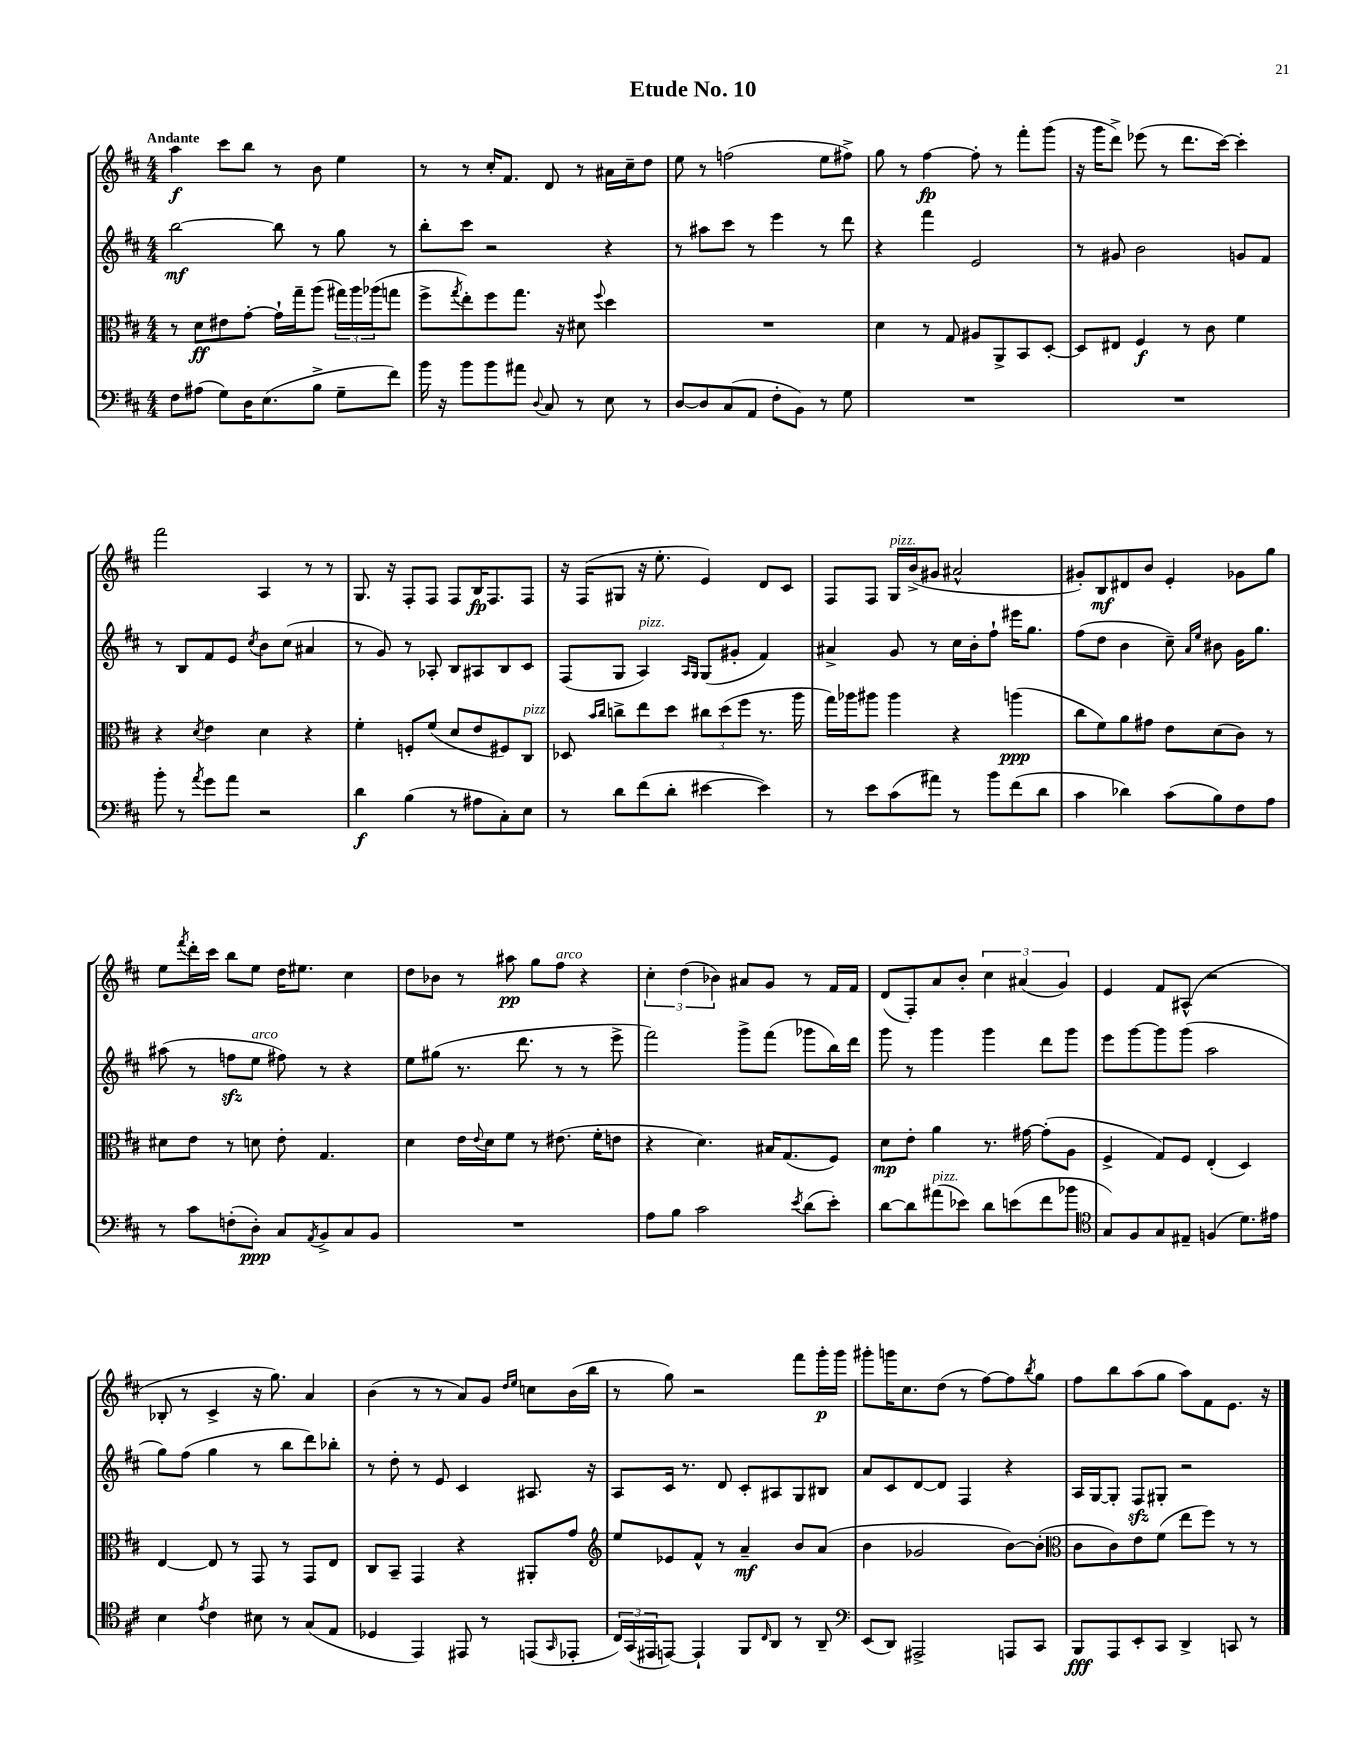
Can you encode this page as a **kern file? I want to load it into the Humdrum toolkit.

**kern	**dynam	**kern	**dynam	**kern	**dynam	**kern	**dynam
*part4	*part4	*part3	*part3	*part2	*part2	*part1	*part1
*staff4	*staff4	*staff3	*staff3	*staff2	*staff2	*staff1	*staff1
*clefF4	*	*clefC3	*	*clefG2	*	*clefG2	*
*k[f#c#]	*	*k[f#c#]	*	*k[f#c#]	*	*k[f#c#]	*
*M4/4	*	*M4/4	*	*M4/4	*	*M4/4	*
=1	=1	=1	=1	=1	=1	=1	=1
!	!	!	!	!	!	!LO:TX:a:B:t=Andante	!
8F#\L	.	8r	.	[2bb\	mf	4aa\	f
(8A#X\J	.	8d\L	ff	.	.	.	.
8G\L)	.	8e#X\	.	.	.	8ccc#\L	.
16D\K	.	[8g'\J	.	.	.	8bb\J	.
(8.E\	.	.	.	.	.	.	.
.	.	16g`\LL]	.	8bb\]	.	8r	.
.	.	16gg~\J	.	.	.	.	.
8B^\J	.	(8aa\J	.	8r	.	8b\	.
8G~\L	.	24gg#X\LL)	.	8gg\	.	4ee\	.
.	.	24aa\	.	.	.	.	.
.	.	(24aa-X\J	.	.	.	.	.
8f#\J)	.	8ggn\J	.	8r	.	.	.
=2	=2	=2	=2	=2	=2	=2	=2
16b\	.	8ff#^\L	.	8bb'\L	.	8r	.
16r	.	.	.	.	.	.	.
.	.	8qgg/	.	.	.	.	.
8b\L	.	8ee'\)	.	8ccc#\J	.	8r	.
8b\	.	8ff#\	.	2r	.	16cc#'/KL	.
.	.	.	.	.	.	8.f#/J	.
8a#X\J	.	8.gg\J	.	.	.	.	.
8qqD/	.	.	.	.	.	.	.
8C#/	.	.	.	.	.	8d/	.
.	.	16r	.	.	.	.	.
8r	.	8d#X\	.	.	.	8r	.
.	.	8qqff#/	.	.	.	.	.
8E\	.	4dd\	.	4r	.	16a#X\LL	.
.	.	.	.	.	.	16cc#~\J	.
8r	.	.	.	.	.	8dd\J	.
=3	=3	=3	=3	=3	=3	=3	=3
[8D/L	.	1r	.	8r	.	8ee\	.
8D/]	.	.	.	8aa#X\L	.	8r	.
(8C#/	.	.	.	8ccc#\J	.	(2ffn\	.
8AA/J	.	.	.	8r	.	.	.
8F#'\L	.	.	.	4eee\	.	.	.
8BB\J)	.	.	.	.	.	.	.
8r	.	.	.	8r	.	8ee\L	.
8G\	.	.	.	8ddd\	.	8ff#X^\J)	.
=4	=4	=4	=4	=4	=4	=4	=4
1r	.	4d\	.	4r	.	8gg\	.
.	.	.	.	.	.	8r	.
.	.	8r	.	4fff#\	.	[4ff#\	fp
.	.	8G/	.	.	.	.	.
.	.	8A#X/L	.	2e/	.	8ff#'\]	.
.	.	8AA^/	.	.	.	8r	.
.	.	8BB/	.	.	.	8fff#'\L	.
.	.	[8D'/J	.	.	.	(8ggg\J	.
=5	=5	=5	=5	=5	=5	=5	=5
1r	.	8D/L]	.	8r	.	16r	.
.	.	.	.	.	.	16ggg\KL	.
.	.	8E#X/J	.	8g#X/	.	8ddd^\J)	.
.	.	4F#/	f	2b\	.	(8eee-X\	.
.	.	.	.	.	.	8r	.
.	.	8r	.	.	.	8.ddd\L	.
.	.	8c#\	.	.	.	.	.
.	.	.	.	.	.	[16ccc#\Jk)	.
.	.	4f#\	.	8gn/L	.	4ccc#'\]	.
.	.	.	.	8f#/J	.	.	.
!!LO:LB:g=z
=6	=6	=6	=6	=6	=6	=6	=6
8b'\	.	4r	.	8r	.	2fff#\	.
8r	.	.	.	8B/L	.	.	.
8qa/	.	8qd/	.	.	.	.	.
8g\L	.	4e\	.	8f#/	.	.	.
8a\J	.	.	.	8e/J	.	.	.
.	.	.	.	8qcc#/	.	.	.
2r	.	4d\	.	8b\L	.	4A/	.
.	.	.	.	(8cc#\J	.	.	.
.	.	4r	.	4a#X/	.	8r	.
.	.	.	.	.	.	8r	.
=7	=7	=7	=7	=7	=7	=7	=7
4d\	f	4f#'\	.	8r	.	8.G/	.
.	.	.	.	8g/)	.	.	.
.	.	.	.	.	.	16r	.
(4B\	.	8Fn'/L	.	8r	.	8F#'/L	.
.	.	(8f#/J	.	8A-X'/	.	8F#/J	.
8r	.	8d/L	.	8B/L	.	8F#/L	.
8A#X\L	.	8e/	.	8A#X/	.	16B/K	fp
.	.	.	.	.	.	8.F#/	.
8C#'\)	.	8F#X/)	.	8B/	.	.	.
!	!	!LO:TX:a:i:t=pizz.	!	!	!	!	!
8E\J	.	8C#/J	.	8c#/J	.	8F#/J	.
=8	=8	=8	=8	=8	=8	=8	=8
8r	.	8D-X/	.	(8F#/L	.	16r	.
.	.	.	.	.	.	(16F#/KL	.
.	.	16qqb/LL	.	.	.	.	.
.	.	16qqcc#/JJ	.	.	.	.	.
8d\L	.	8ccn^\L	.	8G/J	.	8G#X/J	.
!	!	!	!	!LO:TX:a:i:t=pizz.	!	!	!
(8f#\	.	8ee\	.	4A/)	.	16r	.
.	.	.	.	.	.	8.ee'\	.
8d'\J	.	8dd\J	.	.	.	.	.
.	.	.	.	16qqA/LL	.	.	.
.	.	.	.	16qqG/JJ	.	.	.
[4e#X\	.	12cc#X\L	.	(8G/L	.	4e/)	.
.	.	(12dd\	.	.	.	.	.
.	.	.	.	8g#X'/J	.	.	.
.	.	12ff#\J	.	.	.	.	.
4e#\])	.	8.r	.	4f#/)	.	8d/L	.
.	.	.	.	.	.	8c#/J	.
.	.	16aa\	.	.	.	.	.
=9	=9	=9	=9	=9	=9	=9	=9
8r	.	16gg\LL)	.	4a#X^/	.	8F#/L	.
.	.	16aa-X\J	.	.	.	.	.
8e\L	.	8aa#X\J	.	.	.	8F#/J	.
!	!	!	!	!	!	!LO:TX:a:i:t=pizz.	!
(8c#\	.	4aa#\	.	8g/	.	16G/LL	.
.	.	.	.	.	.	(16b^/J	.
8a#X\J)	.	.	.	8r	.	8g#X/J	.
8r	.	4r	.	16cc#\LL	.	2a#X^^/	.
.	.	.	.	16b'\J	.	.	.
8b\L	.	.	.	8ff#`\J	.	.	.
(8f#\	.	(4aan\	ppp	16eee#X\KL	.	.	.
.	.	.	.	8.gg\J	.	.	.
8d\J	.	.	.	.	.	.	.
=10	=10	=10	=10	=10	=10	=10	=10
4c#\	.	8cc#\L	.	(8ff#\L	.	8g#X'/L)	.
.	.	8f#\)	.	8dd\J	.	8B/	mf
4d-X\)	.	8a\	.	4b\	.	8d#X/	.
.	.	8g#X\J	.	.	.	8b/J	.
(8c#\L	.	8e\L	.	8cc#~\)	.	4e'/	.
.	.	.	.	16qqa/LL	.	.	.
.	.	.	.	16qqee/JJ	.	.	.
8B\)	.	(8d\	.	8b#X\	.	.	.
8F#\	.	8c#\J)	.	16g\KL	.	8g-X\L	.
.	.	.	.	8.gg\J	.	.	.
8A\J	.	8r	.	.	.	8gg\J	.
!!LO:LB:g=z
=11	=11	=11	=11	=11	=11	=11	=11
8r	.	8d#X\L	.	(8aa#X\	.	8ee\L	.
.	.	.	.	.	.	8qfff#/	.
8c#\L	.	8e\J	.	8r	.	16ddd'\L	.
.	.	.	.	.	.	16ccc#\JJ	.
(8Fn'\	.	8r	.	8ffnzz\L	.	8bb\L	.
!	!	!	!	!LO:TX:a:i:t=arco	!	!	!
8D'\J)	ppp	8dn\	.	8ee\J	.	8ee\J	.
8C#/L	.	8e'\	.	8ff#X\)	.	16dd\KL	.
.	.	.	.	.	.	8.ee#X\J	.
8qAA/	.	.	.	.	.	.	.
8BB^/	.	4.G/	.	8r	.	.	.
8C#/	.	.	.	4r	.	4cc#\	.
8BB/J	.	.	.	.	.	.	.
=12	=12	=12	=12	=12	=12	=12	=12
1r	.	4d\	.	8ee\L	.	8dd\L	.
.	.	.	.	(8gg#X\J	.	8b-X\J	.
.	.	16e\LL	.	8.r	.	8r	.
.	.	8qqe/	.	.	.	.	.
.	.	16d\J	.	.	.	.	.
.	.	8f#\J	.	.	.	8aa#X\	pp
.	.	.	.	8.ddd\	.	.	.
.	.	8r	.	.	.	8gg\L	.
!	!	!	!	!	!	!LO:TX:a:i:t=arco	!
.	.	(8.e#X\	.	8r	.	8ff#\J	.
.	.	.	.	8r	.	4r	.
.	.	16f#'\KL	.	.	.	.	.
.	.	8en\J	.	8eee^\	.	.	.
=13	=13	=13	=13	=13	=13	=13	=13
8A\L	.	4r	.	2fff#\)	.	6cc#'\	.
8B\J	.	.	.	.	.	.	.
.	.	.	.	.	.	(6dd\	.
2c#\	.	4.d\)	.	.	.	.	.
.	.	.	.	.	.	6b-X\)	.
.	.	.	.	8ggg^\L	.	8a#X/L	.
.	.	16B#X/KL	.	(8fff#\J	.	8g/J	.
.	.	(8.G/	.	.	.	.	.
8qe/	.	.	.	.	.	.	.
(8d\L	.	.	.	8ggg-X\L	.	8r	.
8e'\J)	.	8F#/J)	.	16bb\L)	.	16f#/LL	.
.	.	.	.	16ddd\JJ	.	16f#/JJ	.
=14	=14	=14	=14	=14	=14	=14	=14
[8d\L	.	8d\L	mp	8ggg\	.	(8d/L	.
8d\]	.	8e'\J	.	8r	.	8F#'/)	.
!LO:TX:a:i:t=pizz.	!	!	!	!	!	!	!
(8a#X\	.	4a\	.	4ggg\	.	8a/	.
8e-X\J)	.	.	.	.	.	8b'/J	.
8d\L	.	8.r	.	4ggg\	.	6cc#\	.
(8en\	.	.	.	.	.	.	.
.	.	.	.	.	.	(6a#X/	.
.	.	[16g#X\	.	.	.	.	.
8f#\	.	(8g#'\L]	.	8ddd\L	.	.	.
.	.	.	.	.	.	6g/)	.
8b-X\J	.	8A\J	.	8ggg\J	.	.	.
=15	=15	=15	=15	=15	=15	=15	=15
*clefC4	*	*	*	*	*	*	*
8G/L)	.	4F#^/	.	8eee\L	.	4e/	.
8F#/	.	.	.	[8ggg\	.	.	.
8G/	.	8G/L)	.	8ggg\]	.	8f#/L	.
8E#X~/J	.	8F#/J	.	(8ggg\J	.	(8A#X^^/J	.
(4Fn/	.	(4E'/	.	2aa\	.	2r	.
8.d\L)	.	4D/)	.	.	.	.	.
16e#X\Jk	.	.	.	.	.	.	.
!!LO:LB:g=z
=16	=16	=16	=16	=16	=16	=16	=16
4B\	.	[4E/	.	8gg\L)	.	8B-X'/	.
.	.	.	.	(8ff#\J	.	8r	.
8qe/	.	.	.	.	.	.	.
4c#\	.	8E/]	.	4gg\	.	4c#^/	.
.	.	8r	.	.	.	.	.
8B#X\	.	8GG/	.	8r	.	16r	.
.	.	.	.	.	.	8.gg\)	.
8r	.	8r	.	8bb\L	.	.	.
(8G/L	.	8GG/L	.	8ddd\)	.	4a/	.
8E/J	.	8E/J	.	8bb-X'\J	.	.	.
=17	=17	=17	=17	=17	=17	=17	=17
4D-X/	.	8C#/L	.	8r	.	(4b\	.
.	.	8BB~/J	.	8dd'\	.	.	.
4EE/)	.	4GG/	.	8r	.	8r	.
.	.	.	.	8e/	.	8r	.
8EE#X/	.	4r	.	4c#/	.	8a/L)	.
8r	.	.	.	.	.	8g/J	.
.	.	.	.	.	.	16qqdd/LL	.
.	.	.	.	.	.	16qqee/JJ	.
(8EEn/L	.	8AA#X'/L	.	8.A#X/	.	8ccn\L	.
16qqGG/	.	.	.	.	.	.	.
8EE-X'/J	.	8g/J	.	.	.	(16b\L	.
.	.	.	.	16r	.	16bb\JJ	.
=18	=18	=18	=18	=18	=18	=18	=18
*	*	*clefG2	*	*	*	*	*
24C#/LL)	.	8ee/L	.	8A/L	.	8r	.
(24GG/	.	.	.	.	.	.	.
24EE#X/J	.	.	.	.	.	.	.
[8EEn/J)	.	8e-X/	.	16c#/Jk	.	8gg\)	.
.	.	.	.	8.r	.	.	.
4EE`/]	.	8f#^^/J	.	.	.	2r	.
.	.	8r	.	8d/	.	.	.
8FF#/L	.	4a~/	mf	8c#'/L	.	.	.
16qqC#/	.	.	.	.	.	.	.
8AA/J	.	.	.	8A#X/	.	.	.
8r	.	8b/L	.	8G/	.	8fff#\L	.
8AA~/	.	(8a/J	.	8B#X/J	.	16ggg'\L	p
.	.	.	.	.	.	16ggg\JJ	.
=19	=19	=19	=19	=19	=19	=19	=19
*clefF4	*	*	*	*	*	*	*
(8EE/L	.	4b\	.	8a/L	.	8ggg#X'\L	.
8DD/J)	.	.	.	8c#/	.	16gggn\K	.
.	.	.	.	.	.	8.cc#\	.
2AAA#X^/	.	2g-X/	.	[8d/	.	.	.
.	.	.	.	8d/J]	.	(8dd\J	.
.	.	.	.	4F#/	.	8r	.
.	.	.	.	.	.	[8ff#\L)	.
8AAAn/L	.	[8b\L)	.	4r	.	8ff#\]	.
.	.	.	.	.	.	8qbb/	.
8CC#/J	.	(8b'\J]	.	.	.	8gg\J	.
=20	=20	=20	=20	=20	=20	=20	=20
*	*	*clefC3	*	*	*	*	*
8BBB/L	fff	8c#\L	.	16A/LL	.	8ff#\L	.
.	.	.	.	[16G/J	.	.	.
8AAA/	.	8c#\)	.	8G'/J]	.	8bb\	.
8EE'/	.	8e\	.	8F#zz/L	.	(8aa\	.
8CC#/J	.	(8f#\J	.	8G#X'/J	.	8gg\J	.
4DD^/	.	8ee\L	.	2r	.	8aa\L)	.
.	.	8ff#\J)	.	.	.	8f#\	.
8CCn/	.	8r	.	.	.	8.e\J	.
8r	.	8r	.	.	.	.	.
.	.	.	.	.	.	16r	.
==	==	==	==	==	==	==	==
*-	*-	*-	*-	*-	*-	*-	*-
